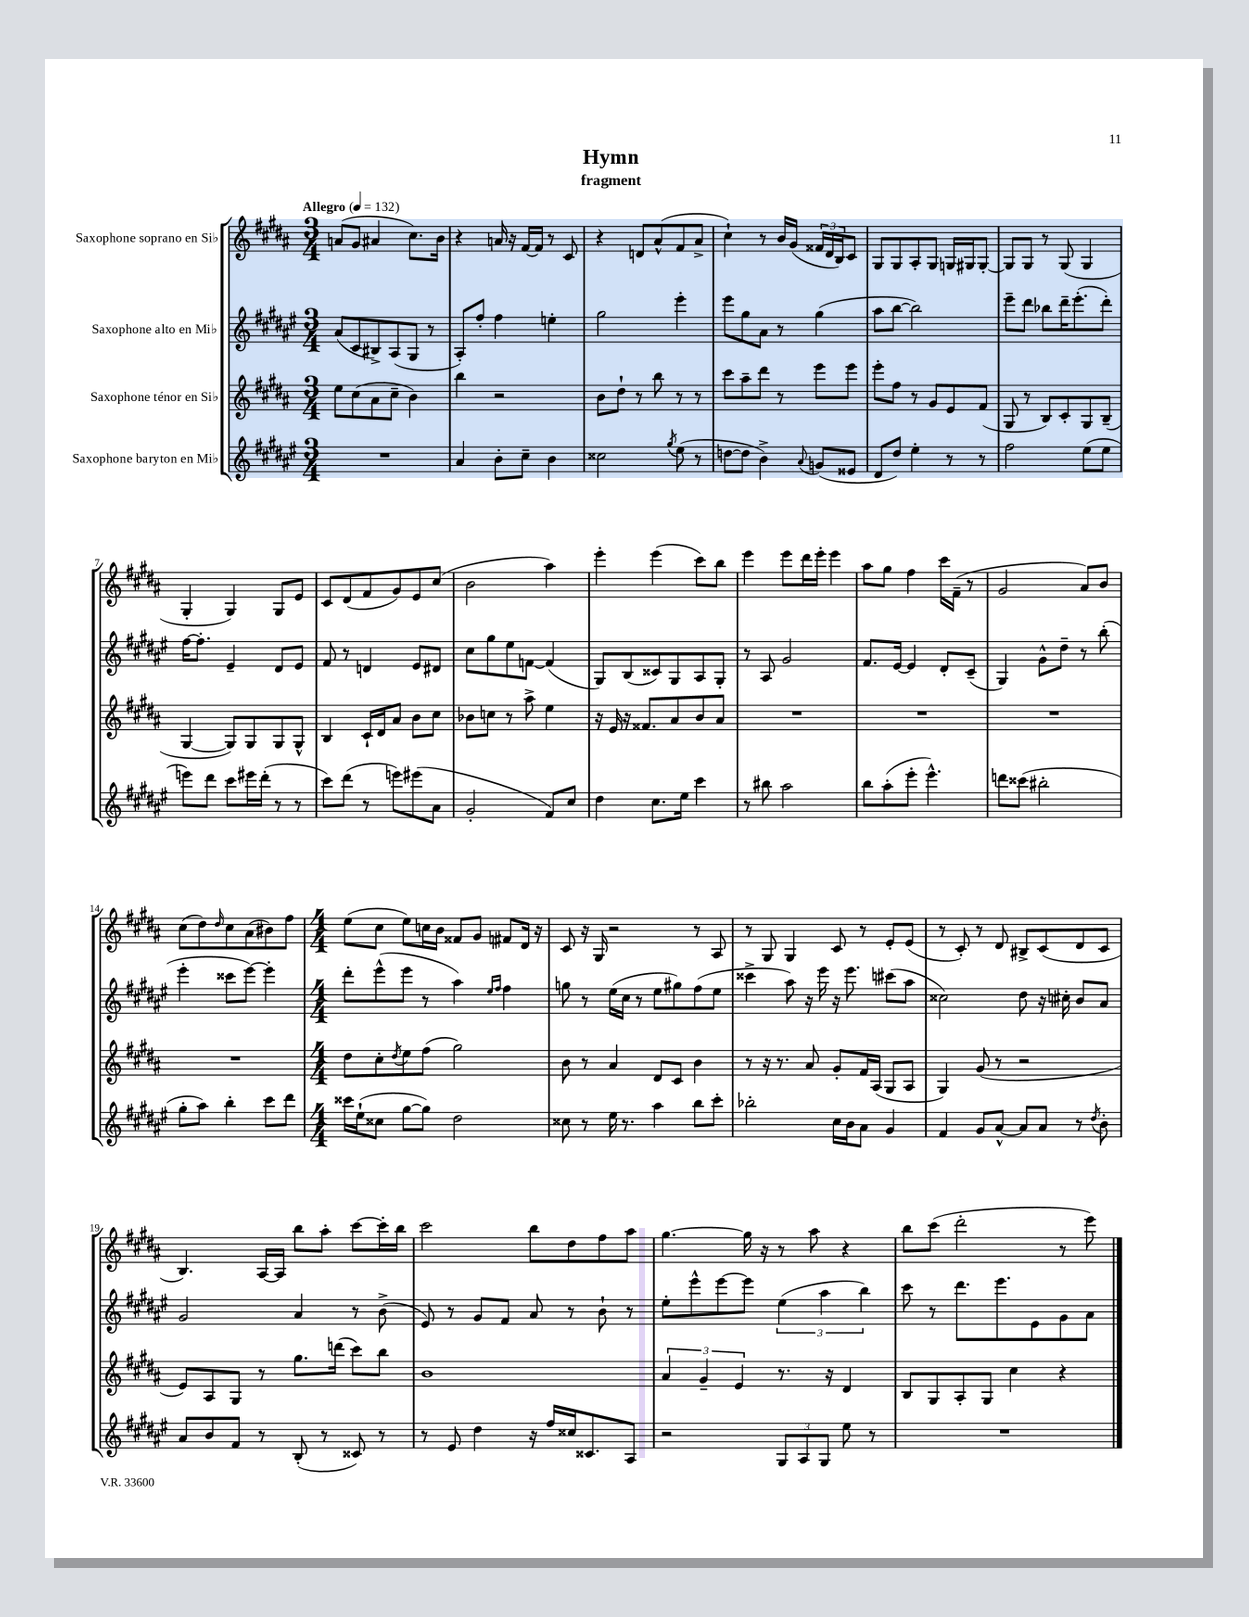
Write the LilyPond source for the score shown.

\header { title = "Hymn" subtitle = "fragment" }
<<
\new StaffGroup <<
\new Staff = "s0" \with { instrumentName = "Saxophone soprano en Sib" } {
    \clef treble \key b \major \numericTimeSignature \time 3/4 \tempo "Allegro" 4 = 132
    a'8( gis'8 ais'4 cis''8.) b'16 |
    r4 a'16 r16 fis'16~ fis'16 r8 cis'8 |
    r4 d'8 ais'8-^( fis'8 ais'8-> |
    cis''4-!) r8 b'16 gis'16( \tuplet 3/2 { fisis'16 dis'16 b16) } cis'8 |
    gis8 gis8 ais8-. gis8 g16 gis16 gis8~-. |
    gis8 gis8 r8 gis8( gis4 |
    gis4-. gis4) gis8 e'8 |
    cis'8 dis'8( fis'8 gis'8) e'8 cis''8( |
    b'2 ais''4) |
    e'''4-. e'''4( cis'''8) b''8 |
    e'''4 e'''8 dis'''16 e'''16-. e'''4 |
    ais''8 gis''8 fis''4 cis'''16 fis'16--( r8 |
    gis'2 ais'8) b'8 |
    cis''8( dis''8) \grace { dis''16 } cis''8 ais'8( bis'8) fis''8 |
    \numericTimeSignature \time 4/4 e''8( cis''8 e''8) c''16 b'16 fisis'8 gis'8 fis'8 dis'16 r16 |
    cis'8 r16 gis16 r2 r8 ais8 |
    r8 gis8 gis4 cis'8 r8 e'8-. e'8( |
    r8 cis'8-.) r8 dis'8 bis8-> cis'8( dis'8 cis'8 |
    b4.) ais16~ ais16 b''8 ais''8-. cis'''8~ cis'''16-. b''16 |
    cis'''2 b''8 dis''8 fis''8 ais''8 |
    gis''4.~ gis''16 r16 r8 ais''8 r4 |
    b''8 cis'''8( dis'''2-. r8 e'''8) \bar "|." |
}
\new Staff = "s1" \with { instrumentName = "Saxophone alto en Mib" } {
    \clef treble \key fis \major \numericTimeSignature \time 3/4
    ais'8( cis'8 bis8->) ais8( gis8 r8 |
    ais8-.) fis''8-. fis''4 e''4-. |
    gis''2 eis'''4-. |
    eis'''8 gis''8 ais'8 r8 gis''4( |
    ais''8 b''8~ b''2) |
    eis'''8-- dis'''8 bes''8 dis'''16-- eis'''8.-.( dis'''8-.) |
    fis''16~ fis''8.-. eis'4-- dis'8 eis'8 |
    fis'8 r8 d'4 eis'8 dis'8 |
    cis''8 gis''8 eis''8 f'8~ f'4( |
    gis8) b8( cisis'8) gis8 ais8 gis8-. |
    r8 ais8 gis'2 |
    fis'8. eis'16~ eis'4 dis'8-. cis'8--( |
    gis4) gis'8-^ dis''8-- r8 b''8-.( |
    eis'''4-. cisis'''8 eis'''8~) eis'''4-. |
    \numericTimeSignature \time 4/4 dis'''8-. eis'''8-^( eis'''8 r8 ais''4) \grace { eis''16 fis''16 } fis''4 |
    g''8 r8 eis''16( cis''16 r8 eis''8 gis''8) fis''8( eis''8 |
    cisis'''4-> ais''8) r16 eis'''16 r16 eis'''8. cis'''8( ais''8 |
    cisis''2) dis''8 r16 cis''16-. b'8 ais'8 |
    gis'2 ais'4 r8 b'8->( |
    eis'8) r8 gis'8 fis'8 ais'8 r8 b'8-! r8 |
    eis''8-. eis'''8-^ eis'''8~ eis'''8 \tuplet 3/2 { eis''4( ais''4 b''4) } |
    cis'''8 r8 dis'''8. eis'''8. eis'8 gis'8 ais'8 \bar "|." |
}
\new Staff = "s2" \with { instrumentName = "Saxophone ténor en Sib" } {
    \clef treble \key b \major \numericTimeSignature \time 3/4
    e''8 cis''8( ais'8 cis''8-- b'4) |
    b''4 r2 |
    b'8 dis''8-! r8 b''8 r8 r8 |
    cis'''8 ais''8-- dis'''8 r8 e'''8 e'''8 |
    e'''8-. fis''8 r8 gis'8 e'8 fis'8( |
    gis8 r8 b8) cis'8-. gis8 b8--( |
    gis4~ gis8) gis8 gis8 gis8-^ |
    b4 cis'16-! dis'16 ais'8 b'8 cis''8 |
    bes'8 c''8 r8 ais''8-> e''4 |
    r16 e'16 r16 fisis'8. ais'8 b'8 ais'8 |
    R2. |
    R2. |
    R2. |
    R2. |
    \numericTimeSignature \time 4/4 dis''8 cis''8-. \acciaccatura { dis''8 } e''8 fis''8( gis''2) |
    b'8 r8 ais'4 dis'8 cis'8 b'4 |
    r8 r16 r8. ais'8 gis'8-. fis'16 ais16( gis8 ais8 |
    gis4) gis'8( r8 r2 |
    e'8) ais8 gis8 r8 gis''8. d'''16( cis'''8) b''8 |
    b'1 |
    \tuplet 3/2 { ais'4 gis'4-- e'4 } r8. r16 dis'4 |
    b8 gis8 ais8-. gis8 cis''4 r4 \bar "|." |
}
\new Staff = "s3" \with { instrumentName = "Saxophone baryton en Mib" } {
    \clef treble \key fis \major \numericTimeSignature \time 3/4
    R2. |
    ais'4 b'8-. cis''8-- b'4 |
    cisis''2 \acciaccatura { gis''8 } eis''8( r8 |
    d''8~ d''8 b'4->) \appoggiatura { ais'8 } g'8( eisis'8 |
    dis'8 dis''8) eis''4-. r8 r8 |
    fis''2 eis''8( eis''8 |
    e'''8) dis'''8 cis'''8 eis'''16 dis'''16-.( r8 r8 |
    cis'''8) dis'''8( r8 e'''8) eis'''8( ais'8 |
    gis'2-. fis'8) cis''8 |
    dis''4 cis''8. eis''16 cis'''4 |
    r8 bis''8 ais''2 |
    b''8 ais''8-.( eis'''8-. eis'''4.-^) |
    d'''8 cisis'''8( bis''2-. |
    gis''8-. ais''8) b''4-. cis'''8 dis'''8 |
    \numericTimeSignature \time 4/4 cisis'''16 eis''16-!( cisis''8 gis''8~ gis''8) dis''2 |
    cisis''8 r8 eis''16 r8. ais''4 b''8 cis'''8-. |
    bes''2-. cis''16 b'16 ais'8 gis'4 |
    fis'4 gis'8 ais'8~-^ ais'8 ais'8 r8 \acciaccatura { dis''8 } b'8-. |
    ais'8 b'8 fis'8 r8 b8-.( r8 cisis'8) r8 |
    r8 eis'8 dis''4 r16 fis''16 cisis''16 cisis'8. ais8 |
    r2 \tuplet 3/2 { gis8 ais8 gis8 } eis''8 r8 |
    R1 \bar "|." |
}
>>
>>
